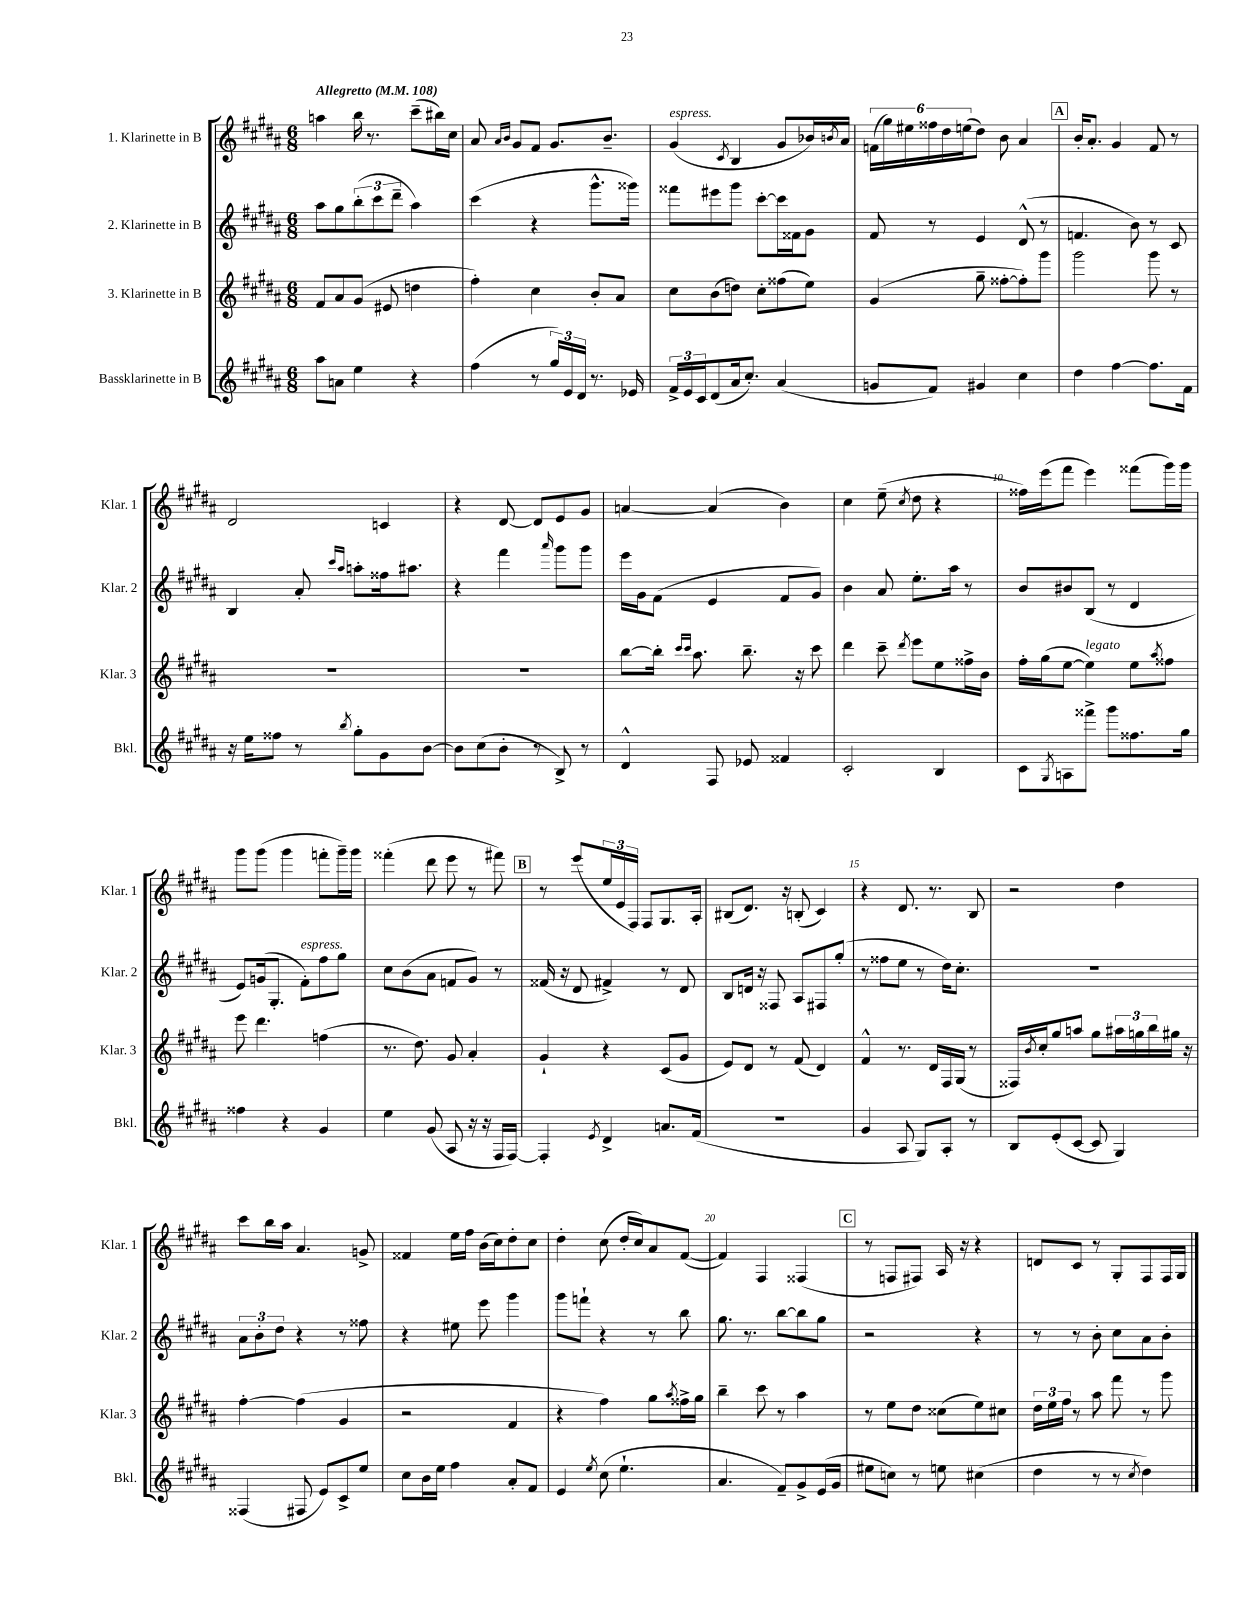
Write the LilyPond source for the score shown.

<<
\new StaffGroup <<
\new Staff = "s0" \with { instrumentName = "1. Klarinette in B" shortInstrumentName = "Klar. 1" } {
    \clef treble \key b \major \numericTimeSignature \time 6/8 \tempo "Allegretto" 4 = 108
    a''4 b''16 r8. cis'''8--( bis''16) cis''16 |
    ais'8 \grace { ais'16 b'16 } gis'8 fis'8 gis'8. b'8.-- |
    gis'4^\markup { \italic "espress." }( \acciaccatura { cis'8 } b4 gis'8 bes'16) \acciaccatura { b'8 } ais'16 |
    \tuplet 6/4 { f'16( gis''16) eis''16 fisis''16 dis''16 e''16( } dis''8) b'8 ais'4 |
    \mark \markup { \box "A" } b'16-. ais'8.-. gis'4 fis'8 r8 |
    dis'2 c'4 |
    r4 dis'8~ dis'8 e'8 gis'8 |
    a'4~ a'4( b'4) |
    cis''4 e''8--( \acciaccatura { cis''8 } dis''8 r4 |
    fisis''16) e'''16( fis'''8 e'''4) fisis'''8( gis'''16) gis'''16 |
    gis'''8 gis'''8( gis'''4 f'''8-. gis'''16--) gis'''16 |
    fisis'''4-.( dis'''8 e'''8 r8 fis'''8) |
    \mark \markup { \box "B" } r8 e'''8( \tuplet 3/2 { e''16 e'16 fis16) } fis8 gis8. ais16-. |
    bis8( dis'8.) r16 b8-.( cis'4) |
    r4 dis'8. r8. b8 |
    r2 dis''4 |
    cis'''8 b''16 ais''16 ais'4. g'8-> |
    fisis'4 e''16 fis''16 b'16( cis''16) dis''8-. cis''8 |
    dis''4-. cis''8( dis''16-. cis''16) ais'8 fis'8~( |
    fis'4) fis4 fisis4( |
    \mark \markup { \box "C" } r8 f8 fis8) ais16 r16 r4 |
    d'8 cis'8 r8 gis8-. fis8 fis16 gis16 \bar "|." |
}
\new Staff = "s1" \with { instrumentName = "2. Klarinette in B" shortInstrumentName = "Klar. 2" } {
    \clef treble \key b \major \numericTimeSignature \time 6/8
    ais''8 gis''8 \tuplet 3/2 { b''8-.( cis'''8 dis'''8-- } ais''4) |
    cis'''4( r4 gis'''8.-^ gisis'''16) |
    fisis'''8 eis'''8 gis'''8 cis'''8~-. cis'''16 fisis'16 gis'8 |
    fis'8 r8 e'4 dis'8-^( r8 |
    \mark \markup { \box "A" } f'4. b'8) r8 cis'8 |
    b4 ais'8-. \grace { cis'''16 ais''16 } a''8-. fisis''16 ais''8. |
    r4 fis'''4 \grace { ais'''16 } gis'''8 gis'''8 |
    e'''16 gis'16 fis'8( e'4 fis'8 gis'8) |
    b'4 ais'8 e''8.-. ais''16 r8 |
    b'8 bis'8 b8( r8 dis'4 |
    e'8) g'16( gis8.-. fis'8-.^\markup { \italic "espress." }) fis''8 gis''8 |
    cis''8 b'8( ais'8 f'8 gis'8) r8 |
    \mark \markup { \box "B" } fisis'16( r16 dis'8 fis'4->) r8 dis'8 |
    b8 d'16 r16 fisis8 ais8 fis8 gis''8-.( |
    r8 fisis''8 e''8 r8 dis''16) cis''8.-. |
    R2. |
    \tuplet 3/2 { ais'8 b'8-. dis''8 } r4 r8 fisis''8 |
    r4 eis''8 e'''8 gis'''4 |
    gis'''8 f'''8-! r4 r8 b''8 |
    gis''8. r8. b''8~ b''8 gis''8 |
    \mark \markup { \box "C" } r2 r4 |
    r8 r8 b'8-. cis''8 ais'8 b'8-. \bar "|." |
}
\new Staff = "s2" \with { instrumentName = "3. Klarinette in B" shortInstrumentName = "Klar. 3" } {
    \clef treble \key b \major \numericTimeSignature \time 6/8
    fis'8 ais'8 gis'8( eis'8 d''4 |
    fis''4-.) cis''4 b'8-. ais'8 |
    cis''8 b'8( d''8) cis''8-. fisis''8( e''8) |
    gis'4( gis''8-- fisis''8~-. fisis''8-.) gis'''8 |
    \mark \markup { \box "A" } gis'''2 gis'''8 r8 |
    R2. |
    R2. |
    b''8~ b''16-. \grace { cis'''16 cis'''16 } ais''8. b''8.-- r16 cis'''8 |
    dis'''4 cis'''8-- \acciaccatura { dis'''8 } e'''8 e''8 fisis''16-> b'16 |
    fis''16-. gis''16( e''8~ e''4^\markup { \italic "legato" }) e''8 \acciaccatura { ais''8 } fisis''8 |
    e'''8 dis'''4. f''4( |
    r8. dis''8.) gis'8 ais'4-. |
    \mark \markup { \box "B" } gis'4-! r4 cis'8( gis'8 |
    e'8) dis'8 r8 fis'8( dis'4) |
    fis'4-^ r8. dis'16 fis16 gis16( r8 |
    fisis16) \acciaccatura { b'8 } cis''16-. gis''8 a''8 gis''8 \tuplet 3/2 { ais''16 g''16 b''16 } gis''16 r16 |
    fis''4~-. fis''4( gis'4 |
    r2 fis'4 |
    r4 fis''4) gis''8 \acciaccatura { ais''8 } fisis''16-> gis''16 |
    b''4-- cis'''8 r8 ais''4 |
    \mark \markup { \box "C" } r8 e''8 dis''8 cisis''8( e''8) cis''8 |
    \tuplet 3/2 { dis''16 e''16 fis''16 } r8 ais''8 fis'''8 r8 gis'''8 \bar "|." |
}
\new Staff = "s3" \with { instrumentName = "Bassklarinette in B" shortInstrumentName = "Bkl." } {
    \clef treble \key b \major \numericTimeSignature \time 6/8
    ais''8 a'8 e''4 r4 |
    fis''4( r8 \tuplet 3/2 { gis''16) e'16 dis'16 } r8. ees'16 |
    \tuplet 3/2 { fis'16-> e'16 cis'16 } dis'8( ais'16 cis''8.-.) ais'4( |
    g'8 fis'8) gis'4 cis''4 |
    \mark \markup { \box "A" } dis''4 fis''4~ fis''8. fis'16 |
    r16 e''16 fisis''8 r8 \acciaccatura { b''8 } gis''8-. gis'8 b'8~ |
    b'8 cis''8( b'8-. r8 b8->) r8 |
    dis'4-^ fis8 ees'8 fisis'4 |
    cis'2-. b4 |
    cis'8 \acciaccatura { gis8 } a8 fisis'''8-> gis'''8 fisis''8. gis''16 |
    fisis''4 r4 gis'4 |
    e''4 gis'8( ais8 r16 r16 fis16 fis16~) |
    \mark \markup { \box "B" } fis4-. \acciaccatura { e'8 } dis'4-> a'8. fis'16( |
    R2. |
    gis'4 ais8 gis8) ais8-. r8 |
    b8 e'8-.( cis'8~ cis'8 gis4) |
    fisis4( fis8 e'8) cis'8-> e''8 |
    cis''8 b'16 e''16 fis''4 ais'8-. fis'8 |
    e'4 \acciaccatura { e''8 } cis''8( e''4.-! |
    ais'4. fis'8--) gis'8-> e'16( gis'16 |
    \mark \markup { \box "C" } eis''8 c''8) r8 e''8 cis''4( |
    dis''4 r8 r8 \acciaccatura { cis''8 } dis''4) \bar "|." |
}
>>
>>
\layout { \context { \Score \override BarNumber.break-visibility = ##(#f #t #t) barNumberVisibility = #(every-nth-bar-number-visible 5) } }
